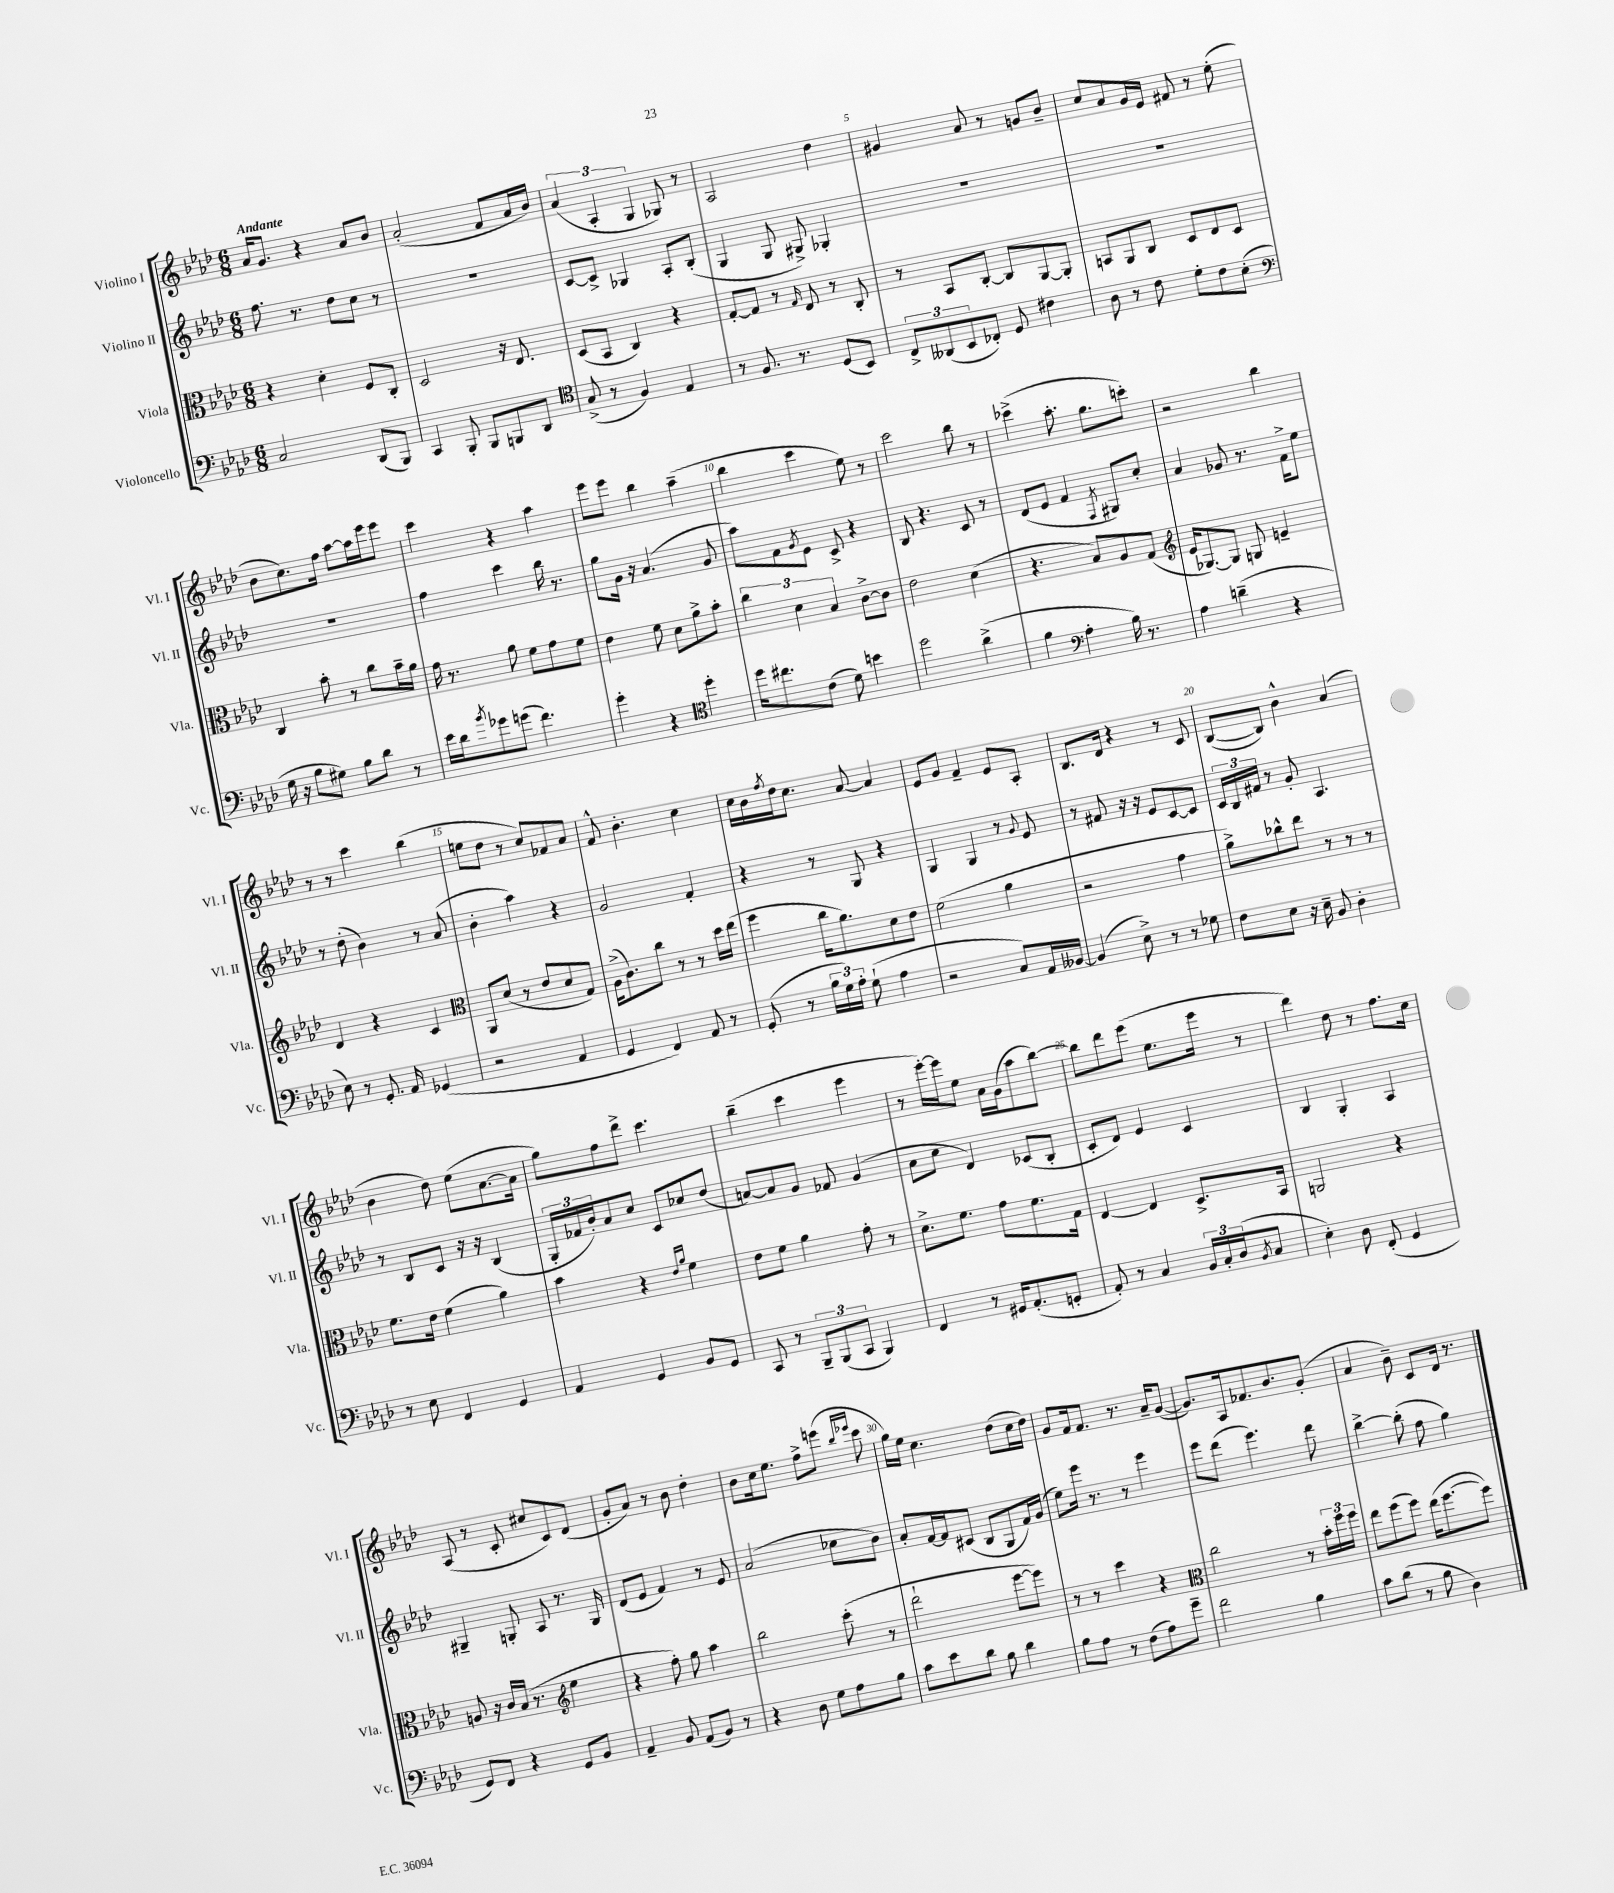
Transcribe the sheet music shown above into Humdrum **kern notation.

**kern	**kern	**kern	**kern
*staff4	*staff3	*staff2	*staff1
*clefF4	*clefC3	*clefG2	*clefG2
*k[b-e-a-d-]	*k[b-e-a-d-]	*k[b-e-a-d-]	*k[b-e-a-d-]
*M6/8	*M6/8	*M6/8	*M6/8
2C/	4r	8.ff\	16a-/LK
.	.	.	8.g/J
.	.	8.r	.
.	4d-'\	.	4r
.	.	8dd-\L	.
(8DD-/L	8F/L	8cc\J	8a-/L
8BBB-/J)	8C'/J	8r	8b-/J
=	=	=	=
4CC/	2D-/	2.r	(2a-'/
8BBB-'/	.	.	.
8BBB-/L	.	.	.
8BBB/	16r	.	8f/L
.	8.E-/	.	.
8DD-/J	.	.	16a-/L
.	.	.	16b-/JJ)
=	=	=	=
*clefC4	*	*	*
(8G^/	(8D-/L	[8c/L	(6a-/
8r	8BB-/J	8c^/]J	.
.	.	.	6A-'/
4F/)	4C/)	4G-/	.
.	.	.	6G/
4E-/	4r	8A-'/L	8G-/)
.	.	(8B-'/J	8r
=	=	=	=
8r	[8G'/L	4G/	2A-/
8.F/	8G/]J	.	.
.	8r	8G/	.
8.r	.	.	.
.	16qqG/	.	.
.	8E-/	8G#^/)	.
(8D-/L	8r	4G-'/	4dd-\
8BB-/J)	8C'/	.	.
=	=	=	=
12C^/L	8r	2.r	4g#/
(12AA--/	.	.	.
.	8BB-/L	.	.
12BB-/	.	.	.
8C-'/J)	[8C'/J	.	8a-/
8D-/	8C/]L	.	8r
4c#\	[8AA-/	.	8g/L
.	8AA-'/]J	.	8b-~/J
=	=	=	=
8A-\	8BB/L	2.r	8cc/L
8r	8AA-/	.	8a-/
8c\	8C/J	.	16g/L
.	.	.	16e-/JJ
8d-'\L	8D-/L	.	8f#/
8c\	8E-/	.	8r
(8B-'\J	8D-/J	.	(8ee-'\
=	=	=	=
*clefF4	*	*	*
16G\	4C/	2.r	8b-\L
16r	.	.	.
8B-\L	.	.	8.cc\)
8G#\J)	8b-'\	.	.
.	.	.	16ff\Jk
8B-\L	8r	.	[8aa-\L
8d-\J	8cc\L	.	16aa-\]L
.	.	.	16eee-\J
8r	16b-~\L	.	8eee-\J
.	16a-\JJ	.	.
=	=	=	=
16e-\LL	16g\	4ff\	4ccc\
16d-\J	8.r	.	.
8qb-/	.	.	.
8g-\	.	.	.
(8g\J	8a-\	4ccc\	4r
4.f\)	8f\L	.	.
.	8g\	16bb-\	4aa-\
.	.	8.r	.
.	8f\J	.	.
=	=	=	=
4g'\	4e-\	8gg\L	8eee-\L
.	.	16g\Jk	8eee-\J
.	.	16r	.
4r	8f\	(4.a-/	4bb-\
.	8d-\L	.	.
*clefC4	*	*	*
4dd-'\	8a-^\	.	(4aa-~\
.	8b-'\J	8g/	.
=	=	=	=
16dd-\LK	6cc\	8aa-\L)	4bb-\
8.cc#\	.	.	.
.	.	8f\	.
.	6d-\	.	.
.	.	8qg/	.
(8c\J	.	8e-\J	4ccc\
.	6B-/	.	.
8d-\)	.	8c^/	.
4b\	[8c^\L	4r	8ee-\)
.	8c\]J	.	8r
=	=	=	=
2dd-\	2e-\	8B-/	2ccc\
.	.	4.r	.
(4a-^\	(4d-\	8c/	8bb-\
.	.	8r	8r
=	=	=	=
4f\	4.r	(8d-/L	(4ccc-^\
.	.	8e-/J	.
*clefF4	*	*	*
4A-'\	.	4f/	8.aa-'\
.	8B-/L)	.	.
.	.	.	8.gg\L
.	.	8qF/	.
16B-\)	8A-/	8G#/L)	.
8.r	.	.	.
.	(8G/J	8cc'/J	8ccc'\J)
=	=	=	=
*	*clefG2	*	*
4A-\	16e-/LK	4a-/	2r
.	[8.G-/)	.	.
(4d~\	8G-/]J	8g-/	.
.	8G/	8.r	.
4r	4e~/	.	4bb-\
.	.	16f^\LK	.
.	.	8ee-\J	.
=	=	=	=
8E-\)	4d-/	8r	8r
8r	.	(8dd-'\	8r
8.GG'/	4r	4b-\)	4ccc\
16AA-/	.	.	.
(4GG-/	4c/	8r	(4bb-\
.	.	(8a-/	.
=	=	=	=
*	*clefC3	*	*
2r	8AA-/L	4b-'\	8ee\L
.	(8d-/J	.	8dd-\J
.	8r	4aa-\)	8r
.	8e-/L	.	8cc/L)
4AA-/	8d-/	4r	8f-/
.	8G/J)	.	8a-/J
=	=	=	=
4GG/	(16A-^\LK	2g/	8f^^/
.	8.c\)	.	.
.	.	.	4.b-'\
4FF/)	8cc\J	.	.
.	8r	.	.
8AA-/	8r	4f'/	4cc\
8r	16dd-\LL	.	.
.	(16ee-\JJ	.	.
=	=	=	=
(8GG'/	4ff\	4r	16cc\LL
.	.	.	16b-\
.	.	.	8qff/
8r	.	.	16dd-\J
.	.	.	8.cc\J
24B-\LL	16cc\LK	8r	.
24G\)	.	.	.
.	8.a-\)	.	.
24A-'\JJ	.	.	.
(8G`\	.	8G/	[8a-/
4A-\	8d-\	4r	4a-/]
.	8e-\J	.	.
=	=	=	=
2r	(2f\	4G/	8e-/L
.	.	.	8g/J
.	.	4G/	4f~/
8C/L)	4a-\	8r	8e-/L
.	.	8qqg/	.
16AA-/L	.	8e-/	8A-'/J
[16BB--/JJ	.	.	.
=	=	=	=
(4BB--/]	2r	8r	8.B-/L
.	.	8f#/	.
.	.	.	16d-/Jk
8E-^\)	.	16r	4r
.	.	16r	.
8r	.	8e-/L	.
8r	4g\	[8c/	8r
8G-\	.	8c/]J	8c/
=	=	=	=
8F\L	8a-^\L)	24c/LL	([8B-/L
.	.	24B-/	.
.	.	24f#/JJ	.
8E-\J	8cc-^^\	8r	8B-/]J)
16r	8ee-\J	8g'/	4b-^^\
16E-~\	.	.	.
8BB-/	8r	4.A-/	.
4D-'\	8r	.	(4a-/
.	8r	.	.
=	=	=	=
8r	8.f\L	8r	4b-\
8E-\	.	8B-/L	.
.	16e-\Jk	.	.
4FF/	(4f\	8c/J	8dd-\)
.	.	16r	(8ee-\L
.	.	16r	.
4GG/	4a-\)	(4B-/	[8.a-\
.	.	.	16a-\]Jk
=	=	=	=
4AA-/	4b-\	24G'/LL	8gg\L)
.	.	24f-/	.
.	.	24b-'/J)	.
.	.	8a-/	8ff\
4GG/	4r	8cc/J	8ddd-^\J
.	.	8c/L	4.ccc\
.	16qqe-/LL	.	.
.	16qqa-/JJ	.	.
8BB-/L	4f\	8cc-/	.
8GG/J	.	(8dd-/J	.
=	=	=	=
8CC/	8e-\L	[8a/L)	(4bb-~\
8r	8f\J	8a/]	.
12BBB-~/L	4a-\	8g/J	4ccc\
(12BBB-/	.	.	.
.	.	8f-/	.
12CC/J	.	.	.
4BBB-/)	8g'\	(4g/	4eee-\
.	8r	.	.
=	=	=	=
4FF/	8.d-^\L	8a-\L	8r
.	.	8cc\J	[16eee-'\LL)
.	8.f\J	.	16eee-\]J
8r	.	4d-/)	8ee-\J
16GG#/LK	8g\L	.	16a-\LL
(8.AA-'/	.	.	(16g\J
.	8.f\	(8c-/L	8aa-\
8GG'/J	.	8B-'/J	[8bb-\J)
.	16G\Jk	.	.
=	=	=	=
8AA-'/)	[4E-/	8c'/L	8bb-\]L
8r	.	8d-/J)	8ddd-\
4C/	4E-/]	4e-/	(8eee-\J
.	.	.	8.ee-\L
24BB-/LL	8.D-^/L	4c/	.
24C'/	.	.	.
.	.	.	16eee-\Jk
(24D-/J	.	.	.
8qBB-/	.	.	.
8C/J	.	.	8r
.	16BB-/Jk	.	.
=	=	=	=
4E-'\)	2AA/	4B-/	4ddd-\)
8D-\	.	4G'/	8dd-\
(8FF'/	.	.	8r
4GG/	4r	4A-/	8.ff\L
.	.	.	16cc\Jk
=	=	=	=
8GG/L)	8A/	4G#~/	(8A-/
8FF/J	16r	.	8r
.	16c/LL	.	.
4r	(16B-/JJ	8G'/	8c'/
.	8.r	.	.
.	.	8A-/	8cc#/L
*	*clefG2	*	*
8GG/L	4ee-\	8.r	8c/)
8BB-/J	.	.	(8d-/J
.	.	16G/	.
=	=	=	=
4AA-~/	4r	(8d-/L	8g'/L
.	.	8e-/J	8a-/J)
8BB-/	8ff'\)	4f/)	8r
(8AA-/L	8gg\	.	8b-\
8BB-/J)	4aa-\	8r	4dd-'\
8r	.	8e-/	.
=	=	=	=
4r	2bb-\	(2a-/	8b-\L
.	.	.	16cc\k
.	.	.	8.ee-\J
8D-\	.	.	.
8G\L	.	.	8ff^\L
8A-\	(8ccc'\	8cc-\L	(8eee\J
.	.	.	16qqbb-/LL
.	.	.	16qqeee-/JJ
8B-\J	8r	8b-\J)	8ccc\
=	=	=	=
8c\L	2ddd-`\	8a-'/L	16gg\LL)
.	.	.	16ee-\JJ
8e-\	.	[16f/L	4.cc\
.	.	16f/]J	.
8d-\J	.	(8c#/J	.
8B-\	.	8B-/L	.
4d-\	[8eee-\L	8G/	(8dd-\L
.	8eee-\]J)	16f/L)	16cc\L
.	.	(16g/JJ	16dd-\JJ)
=	=	=	=
8B-\L	8r	8ee-\L)	8g/L
8A-\J	8r	16eee-\Jk	16f/k
.	.	8.r	8.f/J
8r	4ccc\	.	.
(8F\L	.	8r	8.r
8A-\)	4r	4eee-\	.
.	.	.	16a-~/LK
8g~\J	.	.	([8g/J
=	=	=	=
*	*clefC3	*	*
2f\	2cc\	8eee-\L	8.g/]L)
.	.	(8ddd-\J	.
.	.	.	16A-/k
.	.	4.eee-\)	8.f-/
.	.	.	8.b-/
4B-\	8r	.	.
.	24b-'\LL	8ddd-\	(8g'/J
.	24ff\	.	.
.	24ff\JJ	.	.
=	=	=	=
8c\L	8ee-\L	[4bb-^\	4a-/
(8d-\J	(8ff\	.	.
8r	8ff\J)	(8bb-'\]	8b-~\)
8B-\	(16ee-\LK	8ff\	8c/L
.	[8.ff\	.	.
4D-\)	.	4gg\)	16d-/Jk
.	.	.	8.r
.	8ff\]J)	.	.
==	==	==	==
*-	*-	*-	*-
